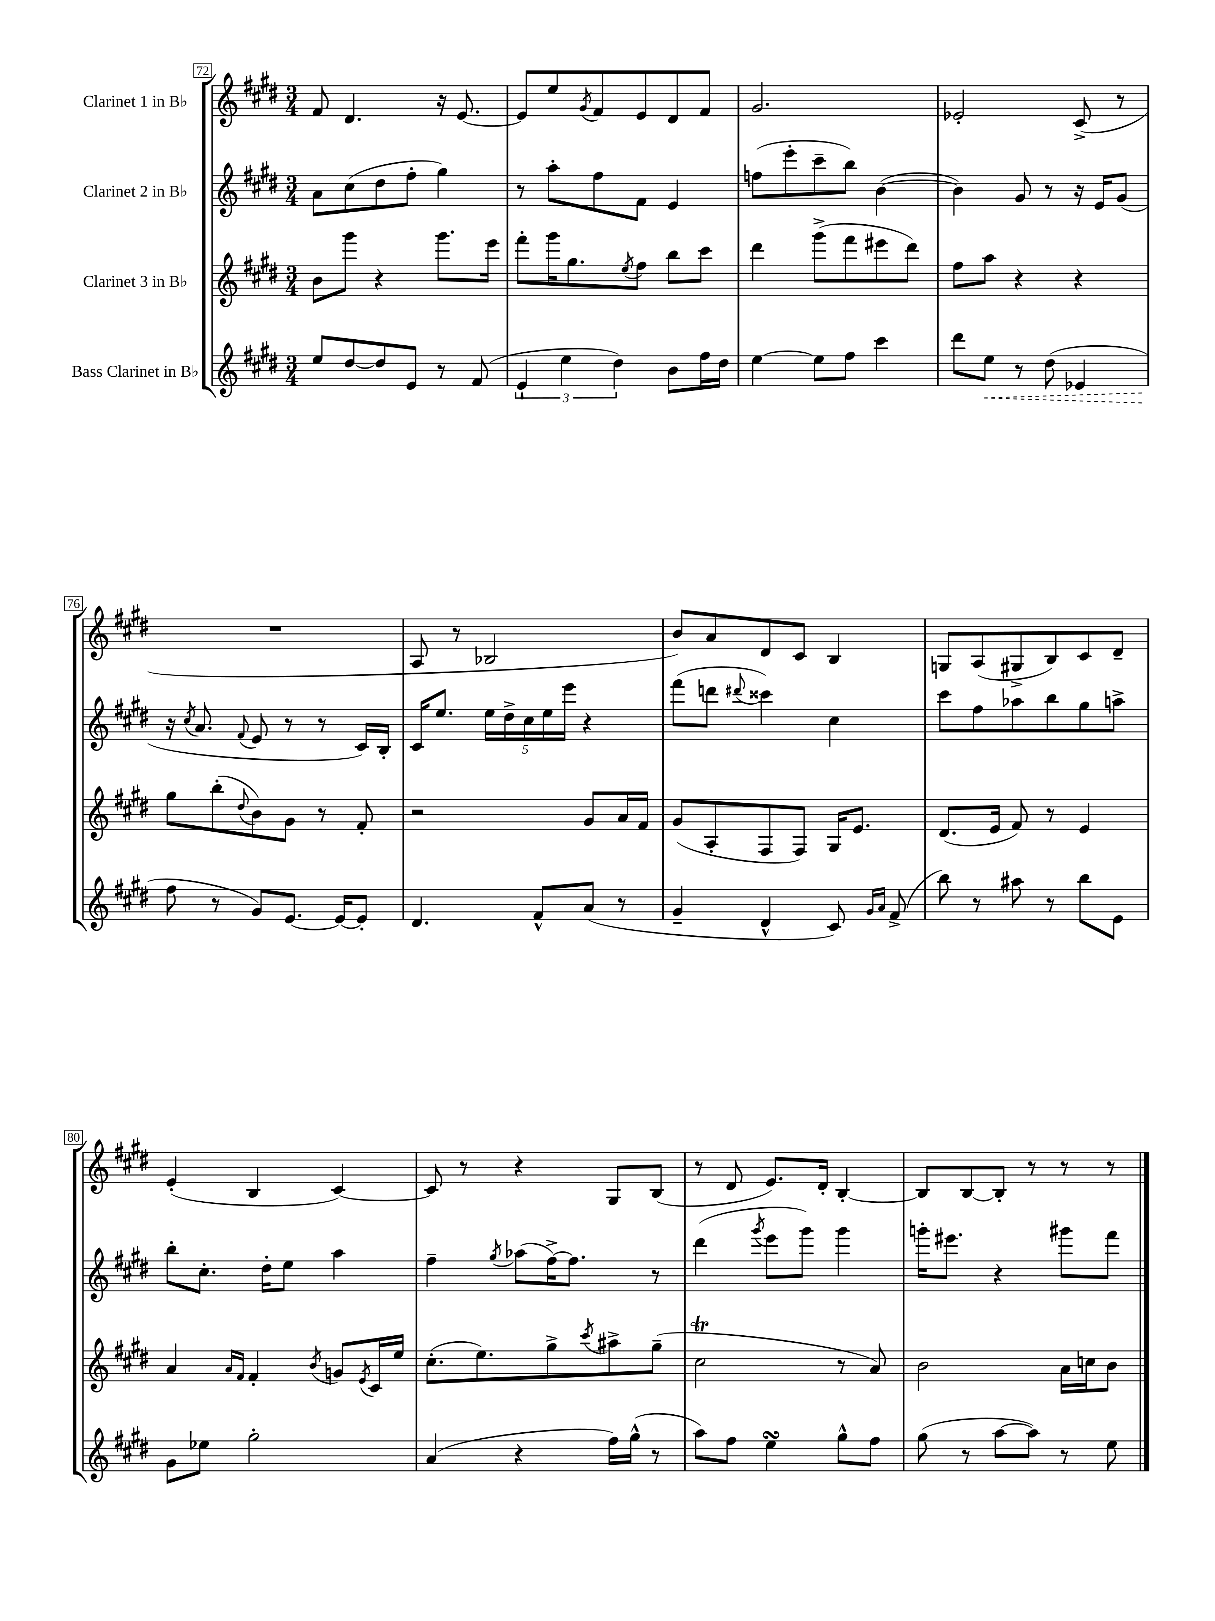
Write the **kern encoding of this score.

**kern	**kern	**kern	**kern
*staff4	*staff3	*staff2	*staff1
*clefG2	*clefG2	*clefG2	*clefG2
*k[f#c#g#d#]	*k[f#c#g#d#]	*k[f#c#g#d#]	*k[f#c#g#d#]
*M3/4	*M3/4	*M3/4	*M3/4
8ee	8b	8a	8f#
[8dd#	8ggg#	(8cc#	4.d#
8dd#]	4r	8dd#	.
8e	.	8ff#'	.
8r	8.ggg#	4gg#)	16r
.	.	.	[8.e
(8f#	.	.	.
.	16eee	.	.
=	=	=	=
6e`	8fff#'	8r	8e]
.	16ggg#	8aa'	8ee
6ee	.	.	.
.	8.gg#	.	.
.	.	.	8qg#
.	.	8ff#	8f#
6dd#)	.	.	.
.	8qee	.	.
.	8ff#	8f#	8e
8b	8bb	4e	8d#
16ff#	8ccc#	.	8f#
16dd#	.	.	.
=	=	=	=
[4ee	4ddd#	(8ff	2.g#
.	.	8eee'	.
8ee]	(8ggg#^	8ccc#~	.
8ff#	8fff#	8bb)	.
4ccc#	8eee#	([4b	.
.	8ddd#)	.	.
=	=	=	=
8ddd#	8ff#	4b])	2e-'
8ee	8aa	.	.
8r	4r	8g#	.
(8dd#	.	8r	.
4e-	4r	16r	(8c#^
.	.	16e	.
.	.	(8g#	8r
=	=	=	=
8ff#	8gg#	16r	2.r
.	.	8qcc#	.
.	.	8.a	.
8r	(8bb'	.	.
.	8qqdd#	8qqf#	.
8g#)	8b)	8e	.
[8.e	8g#	8r	.
.	8r	8r	.
16e_	.	.	.
8e']	8f#'	16c#)	.
.	.	16B'	.
=	=	=	=
4.d#	2r	16c#	8A
.	.	8.ee	.
.	.	.	8r
.	.	20ee	2B-
.	.	20dd#^	.
.	.	20cc#	.
8f#^^	.	.	.
.	.	20ee	.
.	.	20eee	.
(8a	8g#	4r	.
8r	16a	.	.
.	16f#	.	.
=	=	=	=
4g#~	(8g#	(8fff#	8b)
.	8A'	8ddd	8a
.	.	8qqddd#	.
4d#^^	8F#	4ccc##)	8d#
.	8F#)	.	8c#
8c#)	16G#	4cc#	4B
.	8.e	.	.
16qqg#	.	.	.
16qqa	.	.	.
(8f#^	.	.	.
=	=	=	=
8bb)	(8.d#	8ccc#	8G
8r	.	8ff#	(8A
.	16e	.	.
8aa#	8f#)	8aa-	8G#^
8r	8r	8bb	8B)
8bb	4e	8gg#	8c#
8e	.	8aa^	8d#~
=	=	=	=
8g#	4a	8bb'	(4e'
8ee-	.	8.cc#'	.
.	16qqa	.	.
.	16qqf#	.	.
2gg#'	4f#'	.	4B
.	.	16dd#'	.
.	.	8ee	.
.	8qb	.	.
.	8g	4aa	[4c#)
.	8qe	.	.
.	16c#	.	.
.	16ee	.	.
=	=	=	=
(4a	(8.cc#'	4ff#~	8c#]
.	.	.	8r
.	8.ee)	.	.
.	.	8qgg#	.
4r	.	(8aa-	4r
.	8gg#^	[16ff#^)	.
.	.	8.ff#]	.
.	8qccc#	.	.
16ff#)	8aa#^	.	8G#
(16gg#^^	.	.	.
8r	(8gg#~	8r	(8B
=	=	=	=
8aa)	2cc#	(4ddd#	8r
8ff#	.	.	8d#
.	.	8qggg#	.
4ee	.	8eee	8.e)
.	.	8ggg#)	.
.	.	.	16d#'
8gg#^^	8r	4ggg#	[4B'
8ff#	8a)	.	.
=	=	=	=
(8gg#	2b	16ggg'	8B]
.	.	8.eee#	.
8r	.	.	[8B
[8aa	.	4r	8B']
8aa])	.	.	8r
8r	16a	8ggg#	8r
.	16cc	.	.
8ee	8b	8fff#	8r
==	==	==	==
*-	*-	*-	*-
